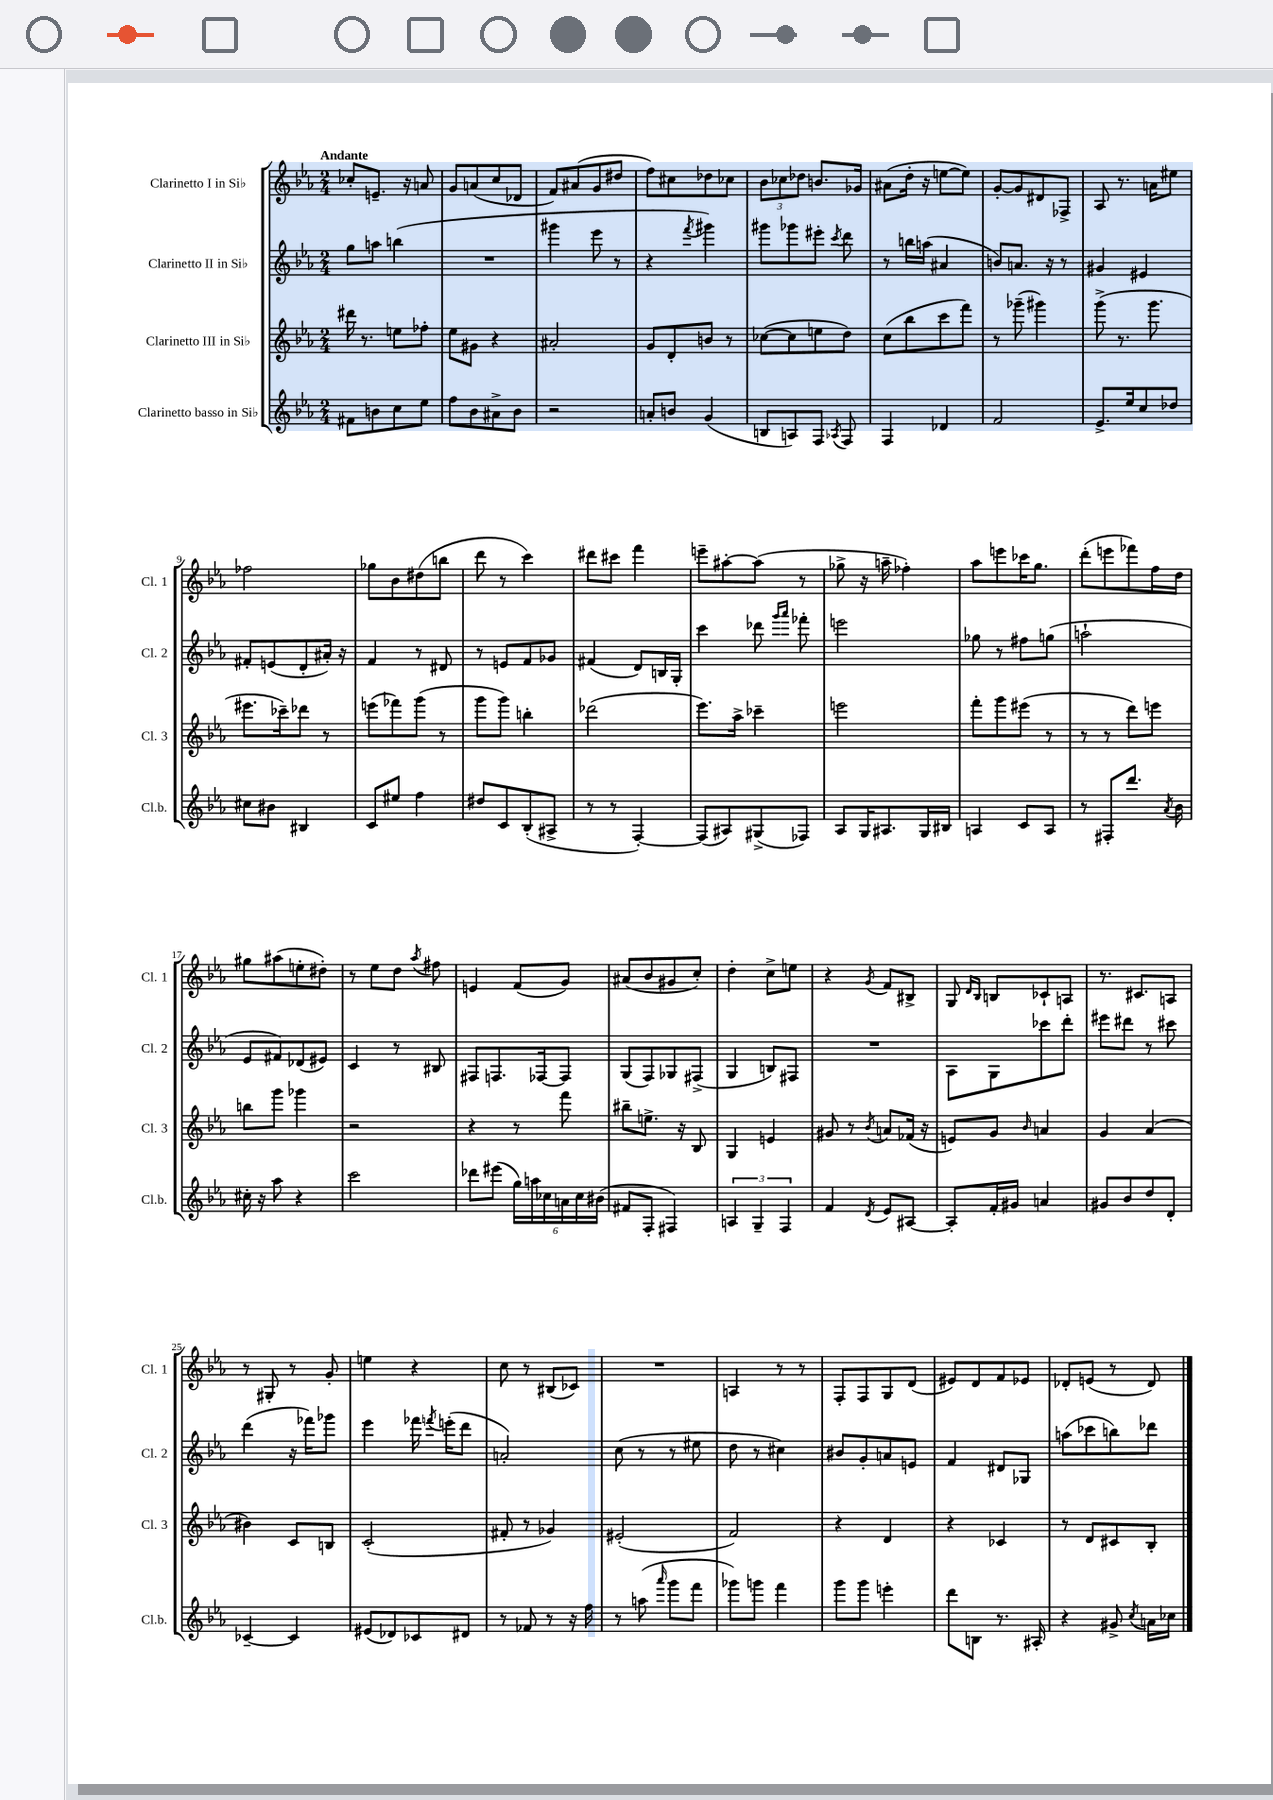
<<
\new StaffGroup <<
\new Staff = "s0" \with { instrumentName = "Clarinetto I in Sib" shortInstrumentName = "Cl. 1" } {
    \clef treble \key ees \major \numericTimeSignature \time 2/4 \tempo "Andante"
    \autoBeamOff ces''8[-. e'8.]-- r16 a'8 |
    g'8[ a'8( c''8 des'8] |
    f'8[) ais'8( g'8 dis''8] |
    f''8[) cis''8 des''8 ces''8] |
    \tuplet 3/2 { bes'8[ ces''8 des''8] } b'8.[ ges'16] |
    ais'8[( d''16]-. r16 e''8[~ e''8]) |
    g'8[~-. g'8 dis'8 fes8]-> |
    aes8 r8. a'16[ eis''8] |
    fes''2 |
    ges''8[ bes'8 dis''8( b''8] |
    d'''8 r8 c'''4) |
    dis'''8[ cis'''8] f'''4 |
    e'''8[-- ais''8~-. ais''8]( r8 |
    ges''8-> r16 a''16-- fes''4-.) |
    aes''8[ e'''8 ces'''16 g''8.] |
    d'''8[-.( e'''8 fes'''8) f''16 d''16] |
    gis''8[ ais''8( e''8-. dis''8]-.) |
    r8 ees''8[ d''8] \acciaccatura { aes''8 } fis''8 |
    e'4 f'8[( g'8]) |
    ais'8[( bes'8 gis'8 c''8]-.) |
    d''4-. c''8[-> e''8] |
    r4 \acciaccatura { g'8 } f'8[ bis8]-> |
    g8 \grace { d'16[ bes16] } b8[ ces'8-! a8] |
    r8. cis'8.[ a8] |
    r8 gis8-. r8 g'8-. |
    e''4 r4 |
    c''8 r8 bis8[( ces'8]) |
    R2 |
    a4 r8 r8 |
    f8[-. f8 g8 d'8]( |
    eis'8[) d'8 f'8 ees'8] |
    des'8[-. e'8]( r8 des'8) \bar "|." |
}
\new Staff = "s1" \with { instrumentName = "Clarinetto II in Sib" shortInstrumentName = "Cl. 2" } {
    \clef treble \key ees \major \numericTimeSignature \time 2/4
    \autoBeamOff g''8[ a''8] b''4( |
    R2 |
    gis'''4 ees'''8 r8 |
    r4 \acciaccatura { f'''8 } gis'''4) |
    gis'''8[ ges'''8 eis'''8]-. \acciaccatura { c'''8 } d'''8 |
    r8 b''16[ a''16]( ais'4 |
    b'8[) a'8.] r16 r8 |
    gis'4 eis'4 |
    fis'8[-. e'8( d'8-. ais'16]-.) r16 |
    f'4 r8 dis'8 |
    r8 e'8[ f'8 ges'8] |
    fis'4( d'8[) b16 g16]-. |
    c'''4 des'''8 \grace { g'''16[ aes'''16] } fes'''8-. |
    e'''2 |
    ges''8 r8 fis''8[ g''8]( |
    a''2-! |
    ees'8[ fis'8) des'8( eis'8]) |
    c'4 r8 bis8 |
    fis8[ f8. fes16~ fes8] |
    g8[( f8) ges8 fis8]->( |
    g4 b8[) fis8] |
    R2 |
    aes8[ g8 ces'''8 d'''8]-. |
    eis'''8[ dis'''8] r8 cis'''8 |
    d'''4( r16 fes'''16[) ges'''8] |
    ees'''4 fes'''16 \acciaccatura { f'''8 } e'''16[-.( d'''8] |
    a'2-.) |
    c''8( r8 r8 eis''8 |
    d''8 r8 cis''4) |
    bis'8[ g'8-. a'8 e'8] |
    f'4 dis'8[ ges8] |
    a''8[( ces'''8 b''8) des'''8] \bar "|." |
}
\new Staff = "s2" \with { instrumentName = "Clarinetto III in Sib" shortInstrumentName = "Cl. 3" } {
    \clef treble \key ees \major \numericTimeSignature \time 2/4
    \autoBeamOff dis'''16 r8. e''8[ fes''8]-. |
    ees''8[ gis'8] r4 |
    ais'2-. |
    g'8[ d'8-. b'8] r8 |
    ces''8[~( ces''8 e''8 d''8]) |
    c''8[( bes''8 c'''8 f'''8]) |
    r8 ges'''8--( gis'''4) |
    g'''8->( r8. g'''8. |
    eis'''8.[ ces'''16--) des'''8] r8 |
    e'''8[( fes'''8) g'''8]( r8 |
    g'''8[ g'''8]) b''4-. |
    des'''2( |
    ees'''8.[) aes''16]-> ces'''4-- |
    e'''2 |
    f'''8[-. g'''8 eis'''8]( r8 |
    r8 r8 d'''8[) e'''8] |
    b''8[ g'''8] ges'''4 |
    r2 |
    r4 r8 f'''8 |
    bis''8[-- e''8.]-> r16 bes8 |
    g4 e'4 |
    gis'8 r8 \acciaccatura { bes'8 } a'8[ fes'16]( r16 |
    e'8[) g'8] \grace { bes'16 } a'4 |
    g'4 aes'4( |
    bis'4) c'8[ b8] |
    c'2-.( |
    fis'8-. r8 ges'4) |
    eis'2-.( |
    f'2) |
    r4 d'4 |
    r4 ces'4 |
    r8 d'8[ cis'8 bes8]-. \bar "|." |
}
\new Staff = "s3" \with { instrumentName = "Clarinetto basso in Sib" shortInstrumentName = "Cl.b." } {
    \clef treble \key ees \major \numericTimeSignature \time 2/4
    \autoBeamOff fis'8[ b'8 c''8 ees''8] |
    f''8[ bes'8 ais'8-> bes'8] |
    r2 |
    a'8[-. b'8] g'4( |
    b8[ a8) f8] \acciaccatura { aes8 } f8 |
    f4 des'4 |
    f'2 |
    ees'8.[-> ees''16 c''8 des''8] |
    cis''8[ bis'8] bis4 |
    c'8[ eis''8] f''4 |
    dis''8[ c'8 bes8-.( ais8]-> |
    r8 r8 f4~-.) |
    f8[( ais8) gis8->( fes8]) |
    aes8[ g16 ais8. g16 bis16] |
    a4 c'8[ a8] |
    r8 fis8[-. d'''8.] \acciaccatura { aes'8 } bes'16 |
    cis''16-. r16 aes''8 r4 |
    c'''2 |
    des'''8[ eis'''8]( \tuplet 6/4 { g''16[) a''16 ces''16 a'16 ces''16 bis'16]( } |
    fis'8[ f8]-. fis4) |
    \tuplet 3/2 { a4 g4-- f4 } |
    f'4 \acciaccatura { d'8 } ees'8[ ais8]~ |
    ais8[-. f'16-. gis'16] a'4 |
    gis'8[ bes'8 d''8 d'8]-. |
    ces'4~-- ces'4 |
    eis'8[( des'8) ces'8 dis'8] |
    r8 fes'8 r8 r16 f''16 |
    r8 a''8( \grace { aes'''16 } g'''8[ f'''8] |
    ges'''8[) g'''8] f'''4 |
    g'''8[ g'''8] e'''4-. |
    d'''8[ b8] r8. ais16-. |
    r4 gis'8-> \acciaccatura { c''8 } a'16[ ces''16] \bar "|." |
}
>>
>>
